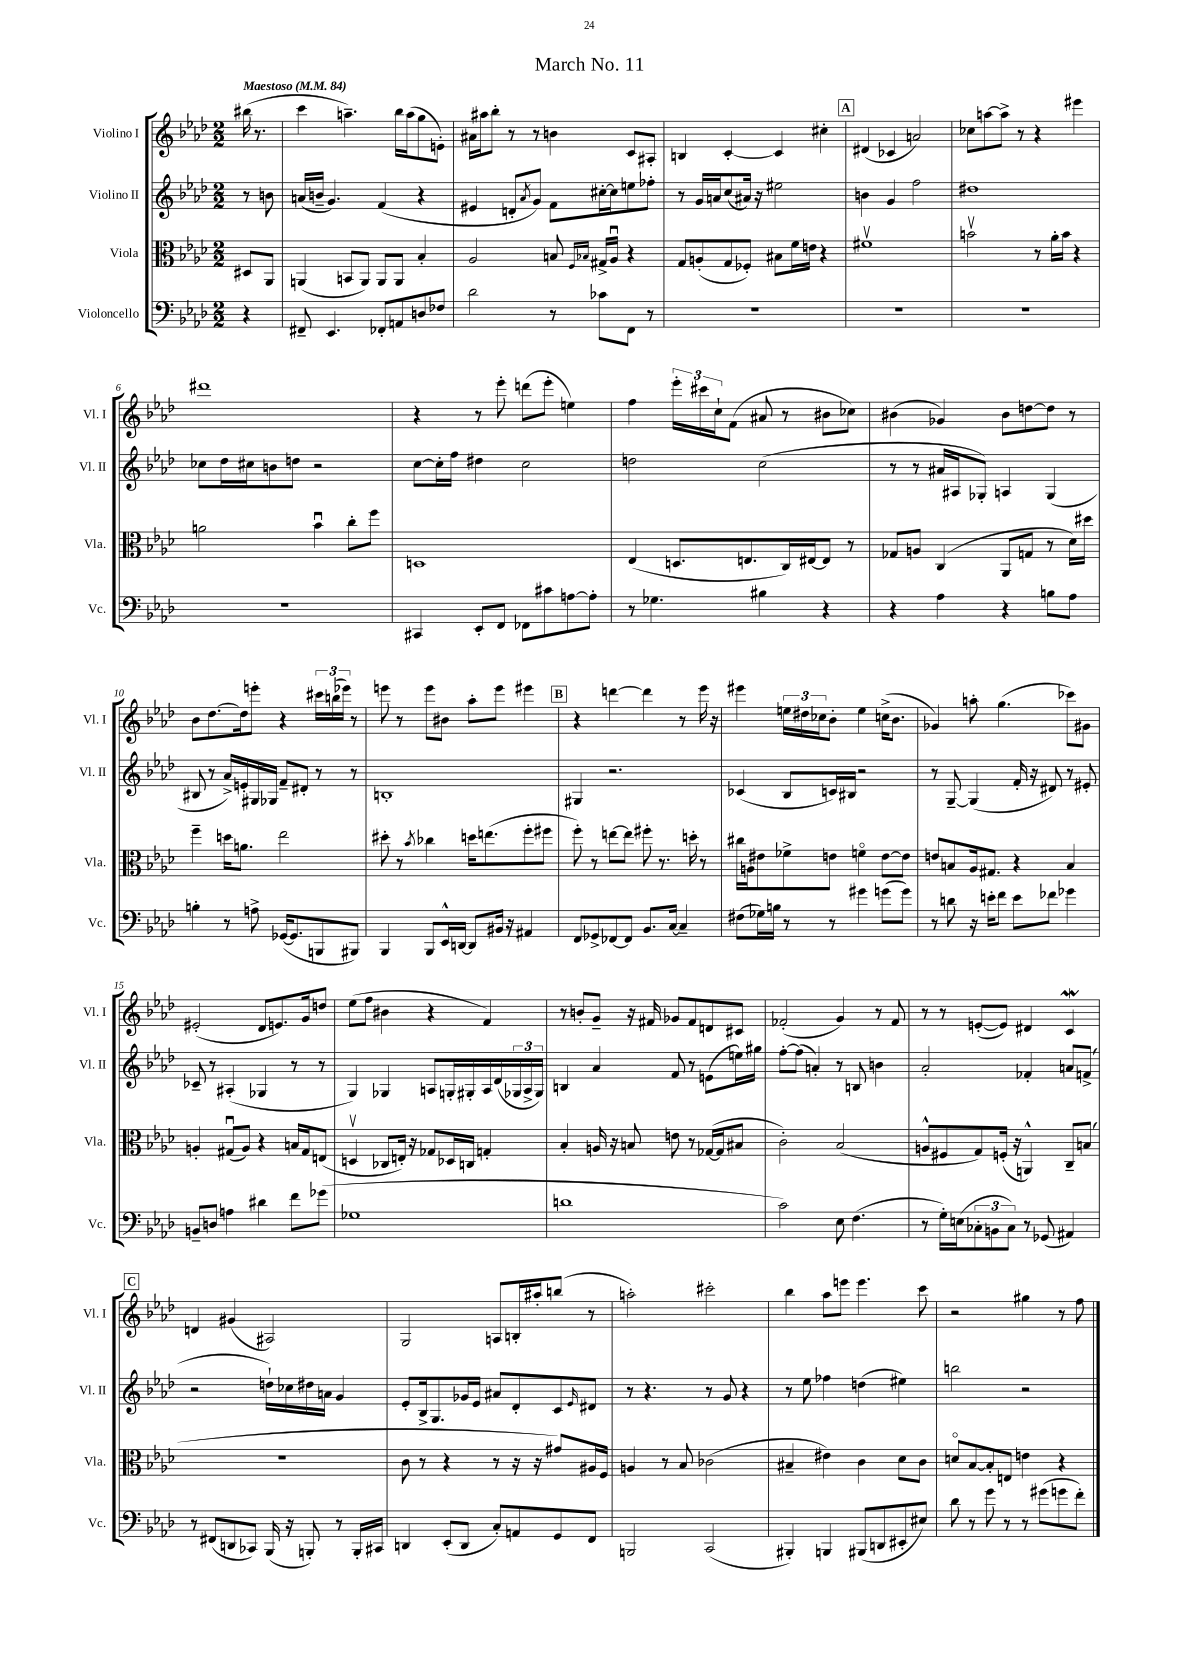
\header { title = "March No. 11" }
<<
\new StaffGroup <<
\new Staff = "s0" \with { instrumentName = "Violino I" shortInstrumentName = "Vl. I" } {
    \clef treble \key aes \major \numericTimeSignature \time 2/2 \partial 4 \tempo "Maestoso" 4 = 84
    bis''16( r8. |
    c'''4 a''4.--) bes''16 a''16( g''8 e'8-.) |
    ais'16 ais''16 bes''8-. r8 r8 b'4 c'8 ais8-. |
    b4 c'4~-. c'4 cis''4-. |
    \mark \markup { \box "A" } dis'4( ces'4 a'2) |
    ces''8 a''8~ a''8-> r8 r4 eis'''4 |
    dis'''1 |
    r4 r8 ees'''8-. d'''8( ees'''8-. e''4) |
    f''4 \tuplet 3/2 { ees'''16-. cis'''16 c''16-! } f'8( ais'8 r8 bis'8 ces''8) |
    bis'4( ges'4) bis'8 d''8~ d''8 r8 |
    bes'8 des''8.~ des''16 e'''8-. r4 \tuplet 3/2 { cis'''16 b''16( ees'''16) } r8 |
    e'''8 r8 e'''8 bis'8 aes''8-. e'''8 eis'''4 |
    \mark \markup { \box "B" } r4 d'''4~ d'''4 r8 ees'''16 r16 |
    eis'''4 \tuplet 3/2 { e''16 dis''16 ces''16 } bes'8-. e''4 c''16->( bes'8. |
    ges'4) a''8-. g''4.( ces'''8) gis'8 |
    eis'2-.( des'8 e'8.) g'16 d''8 |
    ees''8( f''8 bis'4 r4 f'4) |
    r8 b'8-. g'8-- r16 fis'16 ges'8 fis'8 d'8 cis'8 |
    fes'2-.( g'4) r8 fes'8 |
    r8 r8 e'8~-.( e'8) dis'4 c'4\mordent |
    \mark \markup { \box "C" } d'4 gis'4( ais2) |
    g2 a8 b16-. ais''16-. b''8( r8 |
    a''2-.) cis'''2-. |
    bes''4 aes''8 e'''8 e'''4. c'''8 |
    r2 gis''4 r8 f''8 \bar "|." |
}
\new Staff = "s1" \with { instrumentName = "Violino II" shortInstrumentName = "Vl. II" } {
    \clef treble \key aes \major \numericTimeSignature \time 2/2 \partial 4
    r8 b'8 |
    a'16( b'16-- g'4.) f'4( r4 |
    eis'4 d'8-. \acciaccatura { aes'8 } g'8) f'8 cis''16~-. cis''16 e''8 fes''8-. |
    r8 g'16 a'16 c''8( ais'16) r16 eis''2 |
    \mark \markup { \box "A" } b'4 g'4 f''2 |
    dis''1 |
    ces''8 des''16 cis''16 b'8 d''8 r2 |
    c''8~ c''16-. f''16 dis''4 c''2 |
    d''2 c''2( |
    r8 r8 ais'16 ais16 ges8-.) a4 ges4( |
    bis8 r8 aes'16->) e'16-. gis16 ges16 f'8-- dis'8-. r8 r8 |
    b1-. |
    \mark \markup { \box "B" } gis4 r2. |
    ces'4( bes8 c'16) bis16 r2 |
    r8 g8~-- g4( f'16-. r16 dis'8) r8 eis'8-. |
    ces'8-- r8 ais4-.( ges4 r8 r8 |
    g4) ges4 a8 g16-. gis16-. a16 des'16( \tuplet 3/2 { ges16 a16-> ges16) } |
    b4 aes'4 f'8 r8 e'8( e''16) gis''16 |
    f''8~-. f''8( a'4-.) r8 b8 b'4 |
    aes'2-. fes'4-. a'8 f'8->( |
    \mark \markup { \box "C" } r2 d''16-!) ces''16 dis''16 a'16 g'4 |
    ees'8-. bes16-> g8. ges'16 ees'16 ais'8 des'8-. c'8 \grace { ees'16 } dis'8 |
    r8 r4. r8 g'8 r4 |
    r8 ees''8 fes''4 d''4( eis''4) |
    b''2 r2 \bar "|." |
}
\new Staff = "s2" \with { instrumentName = "Viola" shortInstrumentName = "Vla." } {
    \clef alto \key aes \major \numericTimeSignature \time 2/2 \partial 4
    dis8 aes,8 |
    a,4( b,8 a,8) a,8 a,8 bes4-. |
    aes2 b8 \grace { f16 bes16 } gis16-> aes16\downbow r4 |
    g8 a8-.( g8 fes8-.) bis8 f'16 e'16 r4 |
    \mark \markup { \box "A" } fis'1\upbow |
    b'2\upbow r8 aes'16-. b'16 r4 |
    a'2 bes'4\downbow c''8-. f''8 |
    d1 |
    ees4( d8. e8. c16) eis16~ eis8 r8 |
    ges8 a8 c4( aes,8 g8 r8 des'16) dis''16 |
    f''4-- d''16 a'8. ees''2 |
    dis''8-. r8 \acciaccatura { bes'8 } ces''4 d''16 e''8.( f''8-. fis''8 |
    \mark \markup { \box "B" } f''8-.) r8 e''8~ e''8 fis''8-. r8. d''16-. r8 |
    cis''16 a16 eis'8 fes'8-> e'8 f'4\flageolet e'8~ e'8 |
    e'8 b8 aes16 gis8. r4 b4 |
    a4-. gis8\downbow( a8) r4 b16 gis16 e8( |
    d4\upbow ces8 e16-.) r16 ges8 des16 c16 g4-. |
    bes4-. a16 r16 b8 e'8 r8 ges16~( ges16 bis8 |
    c'2-.) bes2( |
    a8-^ fis8 g8) f16-.( r16 a,4-^) c8-- b8( |
    \mark \markup { \box "C" } R1 |
    c'8 r8 r4 r8 r16 r16 gis'8) ais16 f16 |
    a4 r8 bes8 ces'2( |
    bis4-- eis'4) c'4 des'8 c'8 |
    d'8\flageolet bes8~ bes8-. e8 e'4 r4 \bar "|." |
}
\new Staff = "s3" \with { instrumentName = "Violoncello" shortInstrumentName = "Vc." } {
    \clef bass \key aes \major \numericTimeSignature \time 2/2 \partial 4
    r4 |
    fis,8-- ees,4. fes,8-. a,8 d8 fes8 |
    des'2 r8 ces'8 f,8 r8 |
    R1 |
    \mark \markup { \box "A" } R1 |
    R1 |
    R1 |
    cis,4 ees,8-. f,8 fes,8 cis'8 a8~ a8-. |
    r8 ges4. bis4 r4 |
    r4 aes4 r4 b8 aes8 |
    b4-. r8 a8-> ges,16~( ges,8. b,,8 bis,,8) |
    bes,,4 bes,,8 ees,16-^ d,16~ d,8 bis,16 r16 ais,4 |
    \mark \markup { \box "B" } f,8 ges,8-> fes,8~ fes,8 bes,8. c16~ c4-- |
    fis8( ges16) b16 r8 r8 gis'4 g'8( g'8) |
    r8 d'8 r16 e'16-. f'8 e'8 fes'8 ges'4 |
    b,8-- d8 a4 dis'4 f'8 ges'8( |
    ges1 |
    d'1 |
    c'2) ees8 f4.( |
    r8 g16-.) e16( \tuplet 3/2 { ces8-. b,8 ces8) } r8 ges,8( ais,4) |
    \mark \markup { \box "C" } r8 fis,8( d,8 ces,8) bes,,16( r16 b,,8-.) r8 b,,16-. cis,16 |
    d,4 ees,8-.( d,8 c8-.) a,8 g,8 f,8 |
    b,,2 c,2( |
    bis,,4-.) b,,4 bis,,8( d,8 eis,8-. eis8) |
    des'8 r8 g'8 r8 r8 gis'8( g'8 f'8-.) \bar "|." |
}
>>
>>
